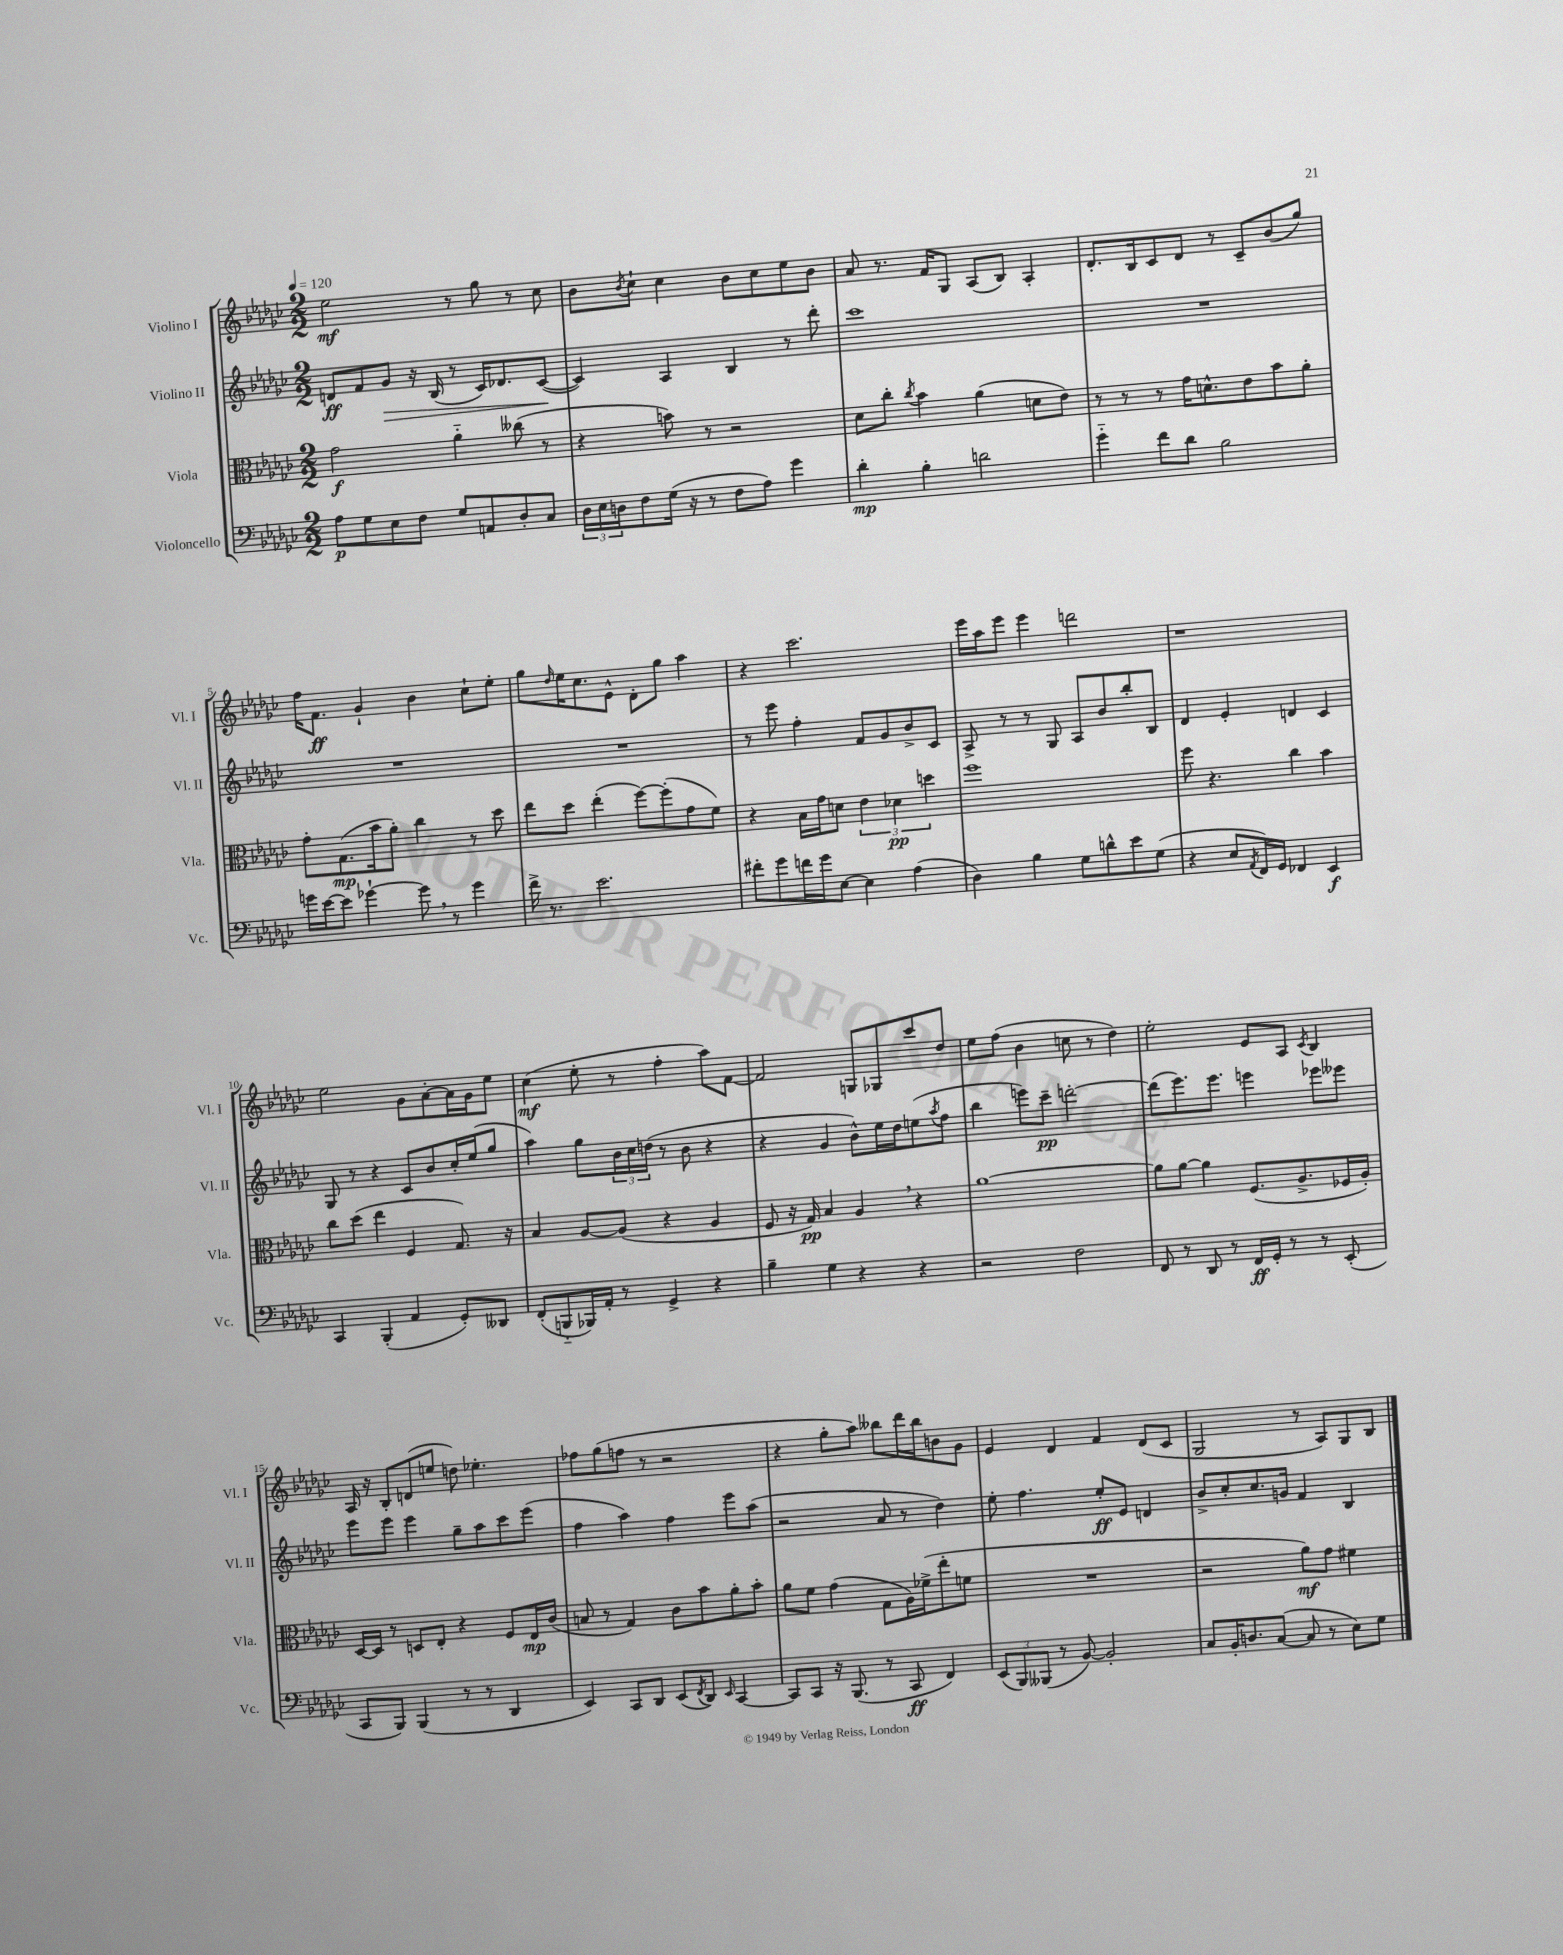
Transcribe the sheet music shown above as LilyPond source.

<<
\new StaffGroup <<
\new Staff = "s0" \with { instrumentName = "Violino I" shortInstrumentName = "Vl. I" } {
    \clef treble \key ges \major \numericTimeSignature \time 2/2 \tempo 4 = 120
    ees''2\mf r8 ges''8 r8 ces''8 |
    bes'8 \acciaccatura { bes'8 } ces''8-! ces''4 bes'8 ces''8 ees''8 bes'8 |
    aes'8 r8. f'16 ges8 aes8( bes8) aes4-. |
    des'8.-. bes16 ces'8 des'8 r8 ces'8-- bes'8( ges''8) |
    f''16 f'8.\ff ges'4-! bes'4 ces''8-! ees''8-. |
    ges''8 \grace { des''16 } ees''16 ces''8. ees'8-^ des'8-. ges''8 aes''4 |
    r4 ces'''2. |
    ees'''16 aes''16 ees'''8 ees'''4 d'''2 |
    r1 |
    ees''2 ges'8 aes'8~-. aes'16 ges'16 ees''8 |
    ces''4\mf( ees''8-. r8 f''4-. aes''8) f'8~ |
    f'2 g8 ges8 ces'''8 des''8 |
    ees''8 f''8( bes'4 c''8 r8 des''4) |
    ees''2-. ees'8 aes8 \acciaccatura { ces'8 } bes4 |
    aes16 r16 bes8-. d'8( e''8 d''8) ees''4.-. |
    fes''8 ges''8( f''8 r8 r2 |
    r4 ges''8-. aes''8) beses''8 des'''16 beses''16 b'8 ges'8 |
    ees'4 des'4 f'4 des'8( ces'8 |
    ges2 r8 aes8) ges8 bes8 \bar "|." |
}
\new Staff = "s1" \with { instrumentName = "Violino II" shortInstrumentName = "Vl. II" } {
    \clef treble \key ges \major \numericTimeSignature \time 2/2
    d'8\ff f'8 ges'8\> r16 bes16( r8 ces'16) des'8. ces'8~\!( |
    ces'4) aes4 bes4 r8 des'''8-. |
    ces'''1 |
    R1 |
    R1 |
    R1 |
    r8 ees'''8 f''4-. f'8 ges'8 bes'8-> ces'8 |
    aes8-> r8 r8 ges8 aes8 bes'8 bes''8-. bes8 |
    des'4 ees'4-. d'4 ces'4 |
    ges8 r8 r4 ces'8 bes'8 ces''16-. ees''16( ges''8 |
    aes''4) ges''8 \tuplet 3/2 { bes'16 ces''16 d''16( } r8 bes'8 r4 |
    r4 ges'4 bes'8-^) ees''16 des''16 e''8( \acciaccatura { aes''8 } f''8 |
    bes''4 e'''8) ces'''8--\pp d'''2~-. |
    d'''8( ees'''8.) ees'''8. e'''4 ees'''8 eeses'''8 |
    ees'''8 ees'''8 ees'''4 ges''8-- aes''8 ces'''8 ees'''8( |
    f''4 aes''4) f''4 ees'''8 aes''8( |
    r2 aes'8 r8 des''4) |
    ees''8-. f''4. ees''8-.\ff ees'8 d'4 |
    bes'8-> ces''8-. ces''8. g'16 f'4 bes4 \bar "|." |
}
\new Staff = "s2" \with { instrumentName = "Viola" shortInstrumentName = "Vla." } {
    \clef alto \key ges \major \numericTimeSignature \time 2/2
    ges'2\f aes'4-_ ceses''8( r8 |
    r4 b'8) r8 r2 |
    des'8 ces''8-. \acciaccatura { ces''8 } bes'4 aes'4( d'8 ees'8) |
    r8 r8 r8 ges'16 d'8.-^ ees'8 bes'8 aes'8-. |
    ges'8-. ges8.\mp( bes'16 aes'8-.) ces''4 r8 des''8 |
    ees''8 des''8 ees''4-.( f''8~) f''8-.( ges'8 f'8) |
    r4 bes16 ges'16 d'8 \tuplet 3/2 { ees'4 des'4\pp d''4 } |
    f''1 |
    f''8 r4. ces''4 bes'4 |
    ces''8 des''8( ees''4 f4 ges8.) r16 |
    bes4 aes8~ aes8( r4 aes4 |
    f8 r16 ges16\pp) bes4 aes4 \breathe r4 |
    aes'1~ |
    aes'8 aes'8~ aes'4 f8.( aes8.-> fes16 aes16-.) |
    des16~ des16 r8 d8 ees8-. r4 f8 ees16\mp ces'16( |
    b8 r8 ges4) ces'8 bes'8 aes'8-. bes'8-. |
    aes'8 f'8 ges'4( ges8 aes16) fes'16->( ees''8-. f'8 |
    R1 |
    r2 aes'8\mf) ges'8 fis'4 \bar "|." |
}
\new Staff = "s3" \with { instrumentName = "Violoncello" shortInstrumentName = "Vc." } {
    \clef bass \key ges \major \numericTimeSignature \time 2/2
    aes8\p ges8 ees8 f8 ges8 a,8 des8-. ces8 |
    \tuplet 3/2 { des16 ees16 d16 } f8 ges16( r16 r8 f8 aes8) ges'4 |
    des'4-.\mp bes4-. d'2 |
    ges'4-_ f'8 des'8 bes2 |
    g'16 ees'16~ ees'8 ges'4~-! ges'8 \breathe r8 ges'4 |
    f'16-> r8. ees'2. |
    fis'8-. ges'8 f'16 ges'16 ees8~ ees4 aes4( |
    des4) bes4 ges8 d'8-^ ees'8 ges8( |
    r4 ees8 \acciaccatura { aes,8 } f,16) ges,16 fes,4 ees,4\f |
    ces,4 bes,,4-.( aes,4 ges,8-.) deses,8 |
    f,8-.( b,,8-_ bes,,16) aes,16-. r8 ges,4-> r4 |
    bes4-- ges4 r4 r4 |
    r2 f2 |
    f,8 r8 des,8 r8 f,16\ff ges,16-. r8 r8 ees,8-.( |
    ces,8 bes,,8) bes,,4( r8 r8 des,4 |
    ees,4) ces,8 des,8 ees,8( \acciaccatura { f,8 } des,8) \grace { ees,16 } ces,4~ |
    ces,8 ces,8 r16 bes,,8.( r8 ces,8\ff f,4) |
    \tuplet 3/2 { ees,8( bes,,8) beses,,8( } r8 bes,8~) bes,2-. |
    ces8 bes,16-. d8. ces8~( ces8 r8 ees8) ges8 \bar "|." |
}
>>
>>
